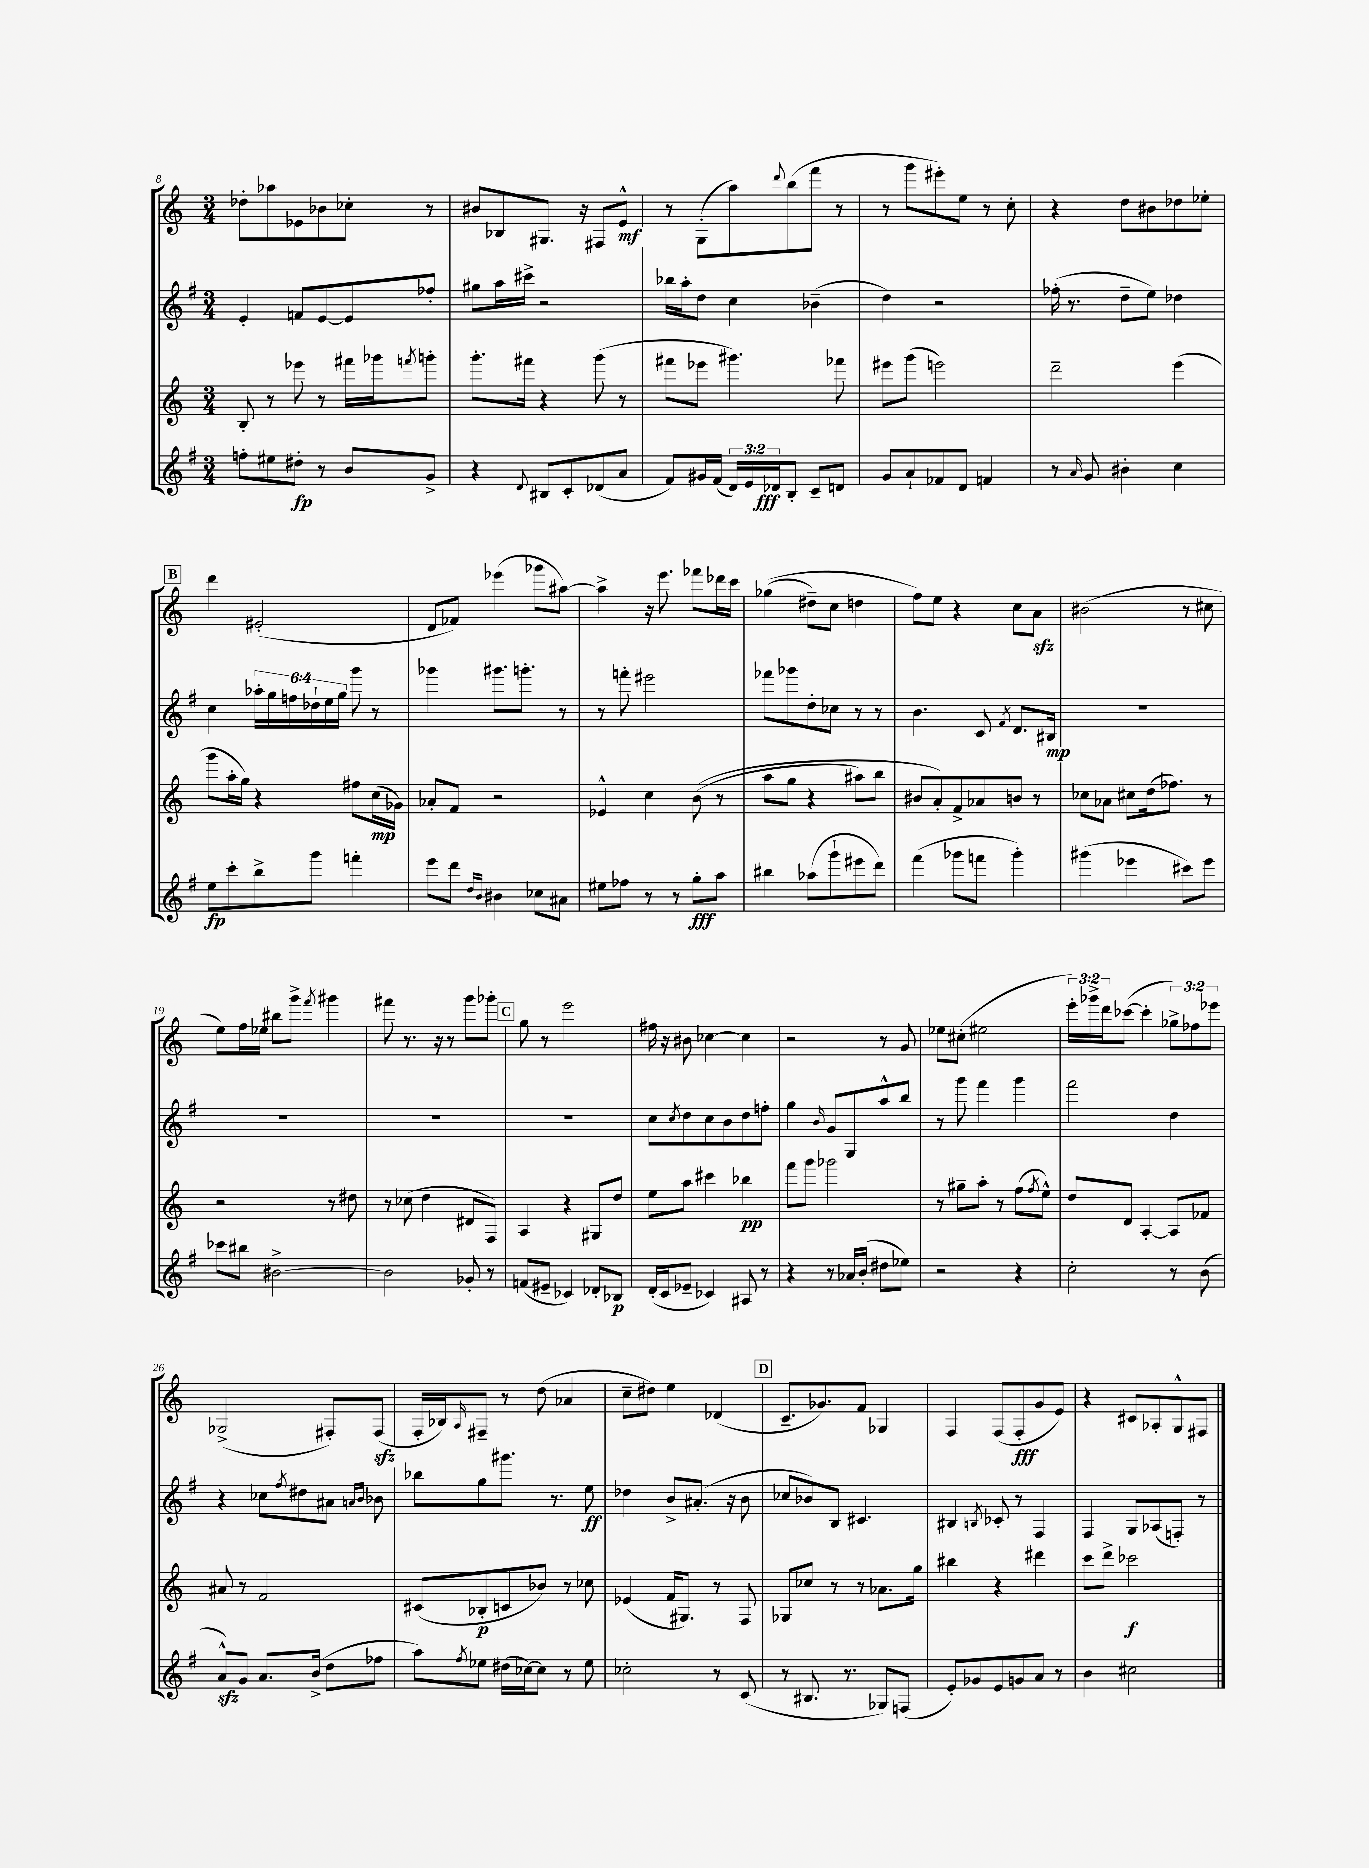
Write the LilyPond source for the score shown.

<<
\new StaffGroup <<
\new Staff = "s0" {
    \clef treble \key c \major \numericTimeSignature \time 3/4 \override Staff.TupletNumber.text = #tuplet-number::calc-fraction-text
    des''8-. aes''8 ees'8 bes'8 ces''8-. r8 |
    bis'8 bes8 gis8. r16 fis8 e'8-^\mf |
    r8 g8-.( a''8) \appoggiatura { d'''8 } b''8( f'''8 r8 |
    r8 g'''8 eis'''8-.) e''8 r8 c''8-. |
    r4 d''8 bis'8 des''8 ees''8-. |
    \mark \markup { \box "B" } d'''4 eis'2-.( |
    d'8 fes'8) ees'''4( ges'''8 ais''8~) |
    ais''4-> r16 e'''8. fes'''8 des'''16 c'''16 |
    ges''4(\( dis''8--) c''8 d''4 |
    f''8\) e''8 r4 c''8 a'8\sfz |
    bis'2( r8 cis''8 |
    e''8) f''16 ees''16 bis''8 g'''8-> \acciaccatura { f'''8 } gis'''4 |
    fis'''8 r8. r16 r8 g'''8 ges'''8-. |
    \mark \markup { \box "C" } g''8 r8 e'''2 |
    fis''16 r16 bis'8 ces''4~ ces''4 |
    r2 r8 g'8 |
    ees''8 cis''8-.( eis''2 |
    \tuplet 3/2 { e'''16-.) ges'''16-> d'''16 } ces'''8~( ces'''4-. \tuplet 3/2 { ges''8->) fes''8 ees'''8 } |
    ges2->( fis8-.) fis8\sfz( |
    f16-. bes16) \grace { a16 } fis8-- r8 d''8( aes'4 |
    c''8-- dis''8) e''4 des'4( |
    \mark \markup { \box "D" } c'8.-- ges'8.) f'8 ges4 |
    f4 f8( f8-.\fff g'8 e'8) |
    r4 cis'8 aes8-. g8-^ fis8 \bar "|." |
}
\new Staff = "s1" {
    \clef treble \key g \major \numericTimeSignature \time 3/4 \override Staff.TupletNumber.text = #tuplet-number::calc-fraction-text
    e'4-. f'8 e'8~ e'8 fes''8-. |
    gis''8 a''16 cis'''16-> r2 |
    bes''16 a''16-. d''8 c''4 bes'4--( |
    d''4) r2 |
    fes''16-.( r8. d''8-- e''8) des''4 |
    \mark \markup { \box "B" } c''4 \tuplet 6/4 { aes''16-. g''16 f''16 des''16-! e''16 g''16 } g'''8 r8 |
    ges'''4 gis'''8. g'''8.-. r8 |
    r8 f'''8-. eis'''2 |
    fes'''8 ges'''8 d''8-. ces''8 r8 r8 |
    b'4. c'8 \acciaccatura { fis'8 } d'8. bis16\mp |
    R2. |
    R2. |
    R2. |
    \mark \markup { \box "C" } R2. |
    c''8 \acciaccatura { c''8 } d''8 c''8 b'8 d''8 f''8-. |
    g''4 \grace { b'16 } g'8 g8 a''8-^ b''8 |
    r8 g'''8 fis'''4 g'''4 |
    fis'''2 d''4 |
    r4 ces''8 \acciaccatura { fis''8 } dis''8 ais'8 \grace { a'16 b'16 } bes'8 |
    bes''8 g''8 gis'''8. r8. e''8\ff |
    des''4 b'8-> ais'8.-.( r16 b'8 |
    \mark \markup { \box "D" } ces''8 bes'8) b8 cis'4. |
    bis4 \acciaccatura { b8 } ces'8-. r8 fis4 |
    fis4 g8 aes8( f8-.) r8 \bar "|." |
}
\new Staff = "s2" {
    \clef treble \key c \major \numericTimeSignature \time 3/4
    b8-. r8 ees'''8 r8 fis'''16 ges'''16 \acciaccatura { f'''8 } g'''8-. |
    g'''8.-. fis'''16 r4 g'''8( r8 |
    fis'''8 ees'''8 gis'''4.) fes'''8 |
    eis'''8 g'''8( e'''2) |
    d'''2-- e'''4( |
    \mark \markup { \box "B" } g'''8 a''16-. g''16) r4 fis''8 c''16\mp( ges'16) |
    aes'8-. f'8 r2 |
    ees'4-^ c''4 b'8(\( r8 |
    a''8 g''8 r4 ais''8) b''8 |
    bis'8 a'8-.\) f'8-> aes'8 b'8 r8 |
    ces''8 aes'8 cis''8 d''16( fes''8.) r8 |
    r2 r8 dis''8 |
    r8 ces''8( d''4 dis'8 f8) |
    \mark \markup { \box "C" } a4 r4 gis8 d''8 |
    e''8 a''8 cis'''4 bes''4\pp |
    f'''8 g'''8 ges'''2 |
    r8 gis''8-- a''8-. r8 f''8( \acciaccatura { f''8 } e''8-^) |
    d''8 d'8 a4~-. a8 fes'8 |
    ais'8 r8 f'2 |
    cis'8( bes8-.\p c'8 bes'8) r8 ces''8 |
    ees'4( f'16 gis8.) r8 f8 |
    \mark \markup { \box "D" } ges8 ces''8 r8 r8 aes'8. g''16 |
    bis''4 r4 dis'''4 |
    c'''8 d'''8-> ces'''2\f \bar "|." |
}
\new Staff = "s3" {
    \clef treble \key g \major \numericTimeSignature \time 3/4 \override Staff.TupletNumber.text = #tuplet-number::calc-fraction-text
    f''8-. eis''8 dis''8-.\fp r8 b'8 g'8-> |
    r4 \appoggiatura { d'8 } bis8 c'8-. des'8( a'8 |
    fis'8) gis'16 fis'16( \tuplet 3/2 { d'16) e'16 des'16\fff } b8-. c'8-- d'8 |
    g'8 a'8-! fes'8 d'8 f'4 |
    r8 \grace { a'16 } g'8 bis'4-. c''4 |
    \mark \markup { \box "B" } e''8\fp c'''8-. b''8-> g'''8 f'''4-. |
    e'''8 d'''8 \grace { d''16 b'16 } bis'4 ces''8 ais'8 |
    eis''8 fes''8 r8 r8 g''8-.\fff a''8 |
    bis''4 aes''8( g'''8-! eis'''8 d'''8) |
    fis'''4( ges'''8 f'''8 ges'''4-.) |
    gis'''4( ees'''4 cis'''8) ees'''8 |
    ces'''8 bis''8 bis'2~-> |
    bis'2 ges'8-. r8 |
    \mark \markup { \box "C" } f'8( eis'8-- ces'4) des'8-. bes8\p |
    d'16-.( c'16 ees'8-- ces'4) ais8 r8 |
    r4 r8 aes'16 b'16-.( dis''8 ees''8) |
    r2 r4 |
    c''2-. r8 b'8( |
    a'8-^\sfz) g'8 a'8. b'16->( d''8 fes''8 |
    a''8) \acciaccatura { fis''8 } ees''8 dis''16( ces''16~) ces''8 r8 ees''8 |
    ces''2-. r8 c'8( |
    \mark \markup { \box "D" } r8 bis8. r8. ges8) f8( |
    e'8-.) ges'8 e'8 g'8 a'8 r8 |
    b'4 cis''2 \bar "|." |
}
>>
>>
\layout { \context { \Score currentBarNumber = #8 } }
